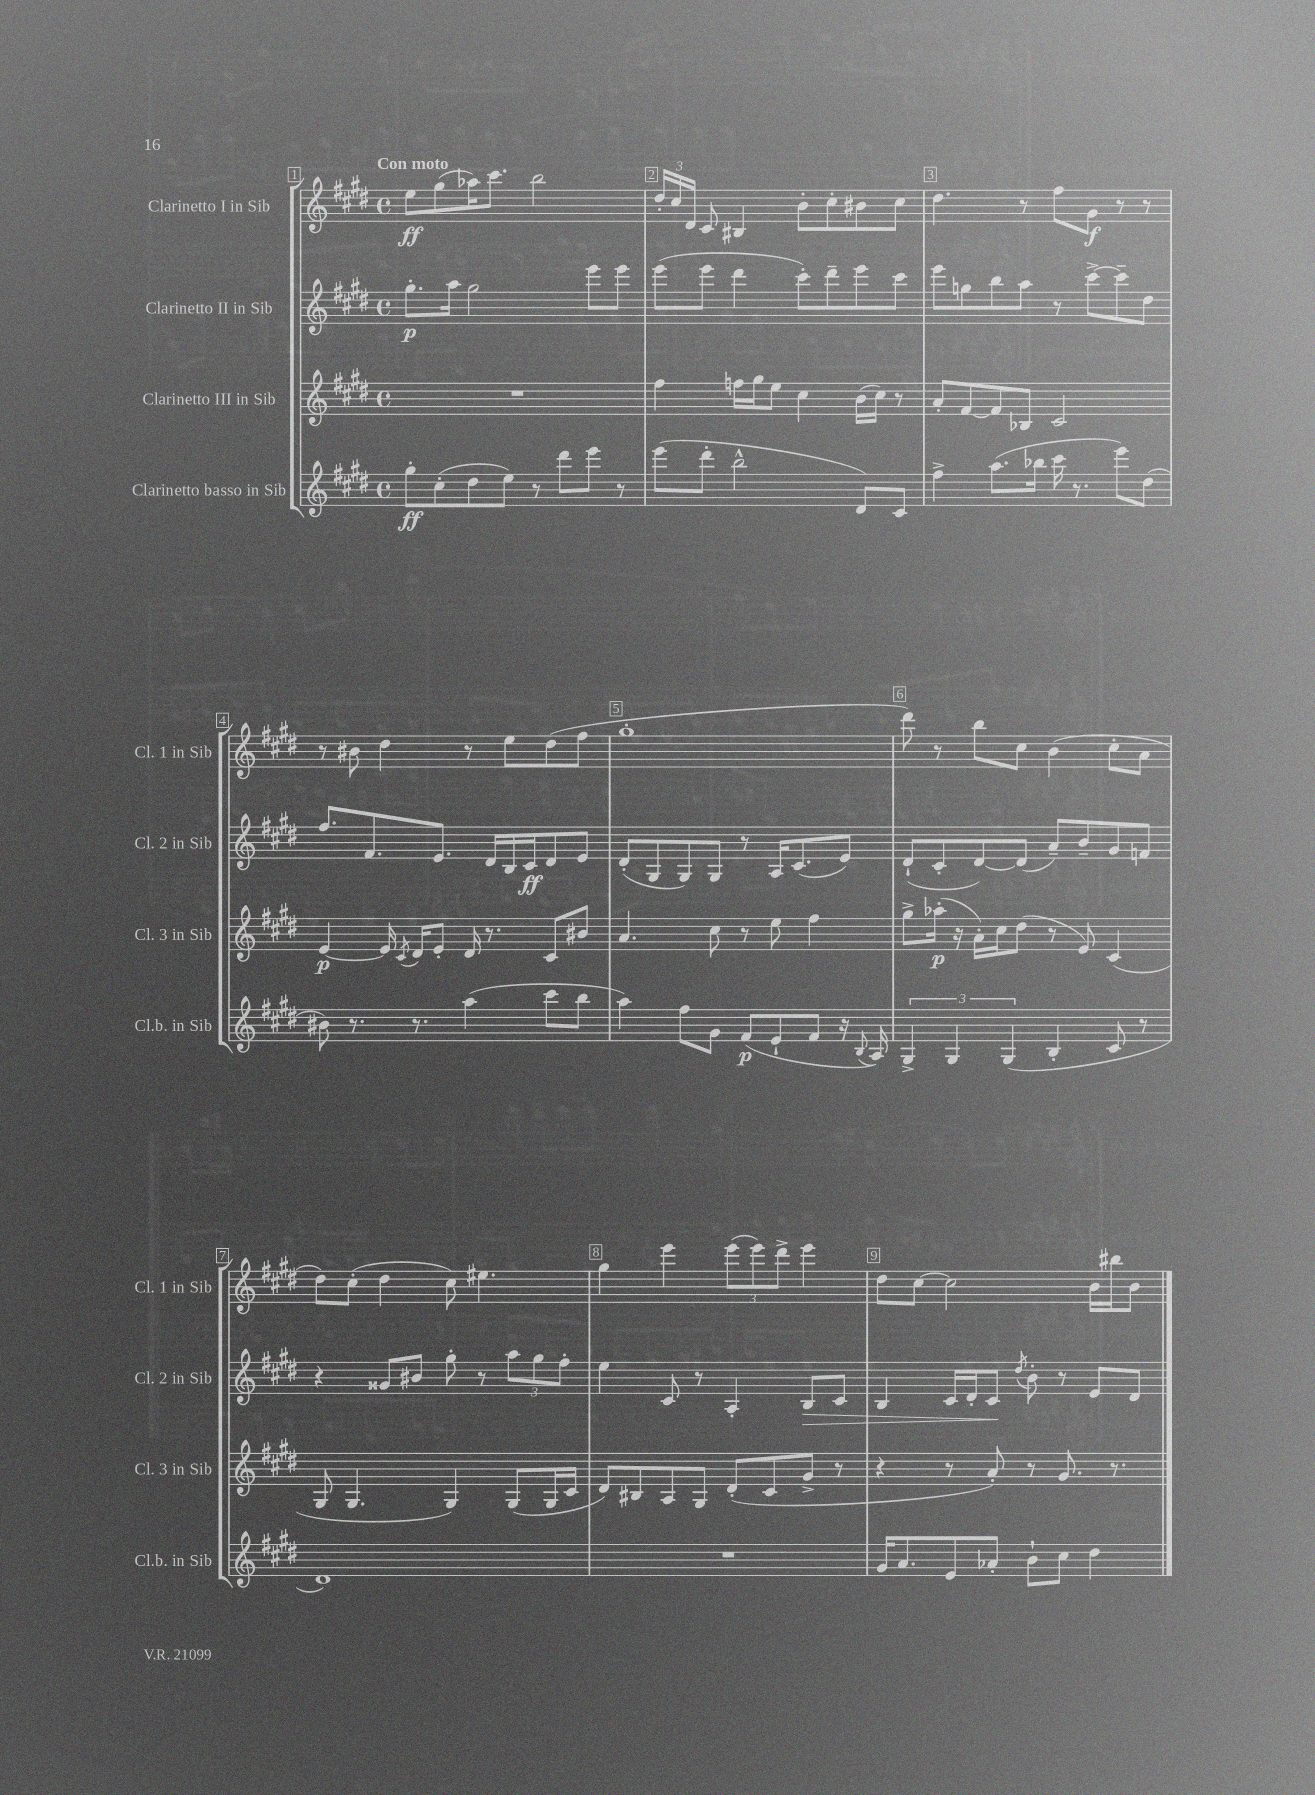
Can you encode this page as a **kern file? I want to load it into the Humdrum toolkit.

**kern	**dynam	**kern	**dynam	**kern	**dynam	**kern	**dynam
*part4	*part4	*part3	*part3	*part2	*part2	*part1	*part1
*staff4	*staff4	*staff3	*staff3	*staff2	*staff2	*staff1	*staff1
*I"Clarinetto basso in Sib	*	*I"Clarinetto III in Sib	*	*I"Clarinetto II in Sib	*	*I"Clarinetto I in Sib	*
*I'Cl.b. in Sib	*	*I'Cl. 3 in Sib	*	*I'Cl. 2 in Sib	*	*I'Cl. 1 in Sib	*
*clefG2	*	*clefG2	*	*clefG2	*	*clefG2	*
*k[f#c#g#d#]	*	*k[f#c#g#d#]	*	*k[f#c#g#d#]	*	*k[f#c#g#d#]	*
*M4/4	*	*M4/4	*	*M4/4	*	*M4/4	*
*met(c)	*	*met(c)	*	*met(c)	*	*met(c)	*
=1	=1	=1	=1	=1	=1	=1	=1
!	!	!	!	!	!	!LO:TX:a:B:t=Con moto	!
8gg#'\L	ff	1r	.	8.gg#'\L	p	8ee\L	ff
(8cc#'\	.	.	.	.	.	(8gg#\	.
.	.	.	.	16aa\Jk	.	.	.
8dd#\	.	.	.	2gg#\	.	16aa-X\K)	.
.	.	.	.	.	.	8.ccc#\J	.
8ee\J)	.	.	.	.	.	.	.
8r	.	.	.	.	.	2bb\	.
8ddd#\L	.	.	.	.	.	.	.
8eee\J	.	.	.	8eee\L	.	.	.
8r	.	.	.	8eee\J	.	.	.
=2	=2	=2	=2	=2	=2	=2	=2
(8eee\L	.	4ff#\	.	(8eee\L	.	24dd#'/LL	.
.	.	.	.	.	.	24cc#/	.
.	.	.	.	.	.	24d#/JJ	.
8ddd#'\J	.	.	.	8eee\J	.	8c#/	.
2bb^^\	.	16ffn\LL	.	4ddd#\	.	4B#X/	.
.	.	16gg#\J	.	.	.	.	.
.	.	8ee\J	.	.	.	.	.
.	.	4cc#\	.	8ccc#'\L)	.	8b'\L	.
.	.	.	.	8ddd#~\	.	8cc#'\	.
8d#/L)	.	(16b\LL	.	8eee\	.	8b#X\	.
.	.	16cc#\JJ)	.	.	.	.	.
8c#/J	.	8r	.	8ccc#\J	.	8cc#\J	.
=3	=3	=3	=3	=3	=3	=3	=3
4ff#^\	.	8a'/L	.	8eee\L	.	4.dd#\	.
.	.	[8f#/	.	8ggn\	.	.	.
(8.aa\L	.	8f#/]	.	8bb\	.	.	.
.	.	8B-X/J	.	8aa\J	.	8r	.
16bb-X\Jk	.	.	.	.	.	.	.
16ccc#\	.	2c#/	.	8r	.	8ff#\L	.
8.r	.	.	.	.	.	.	.
.	.	.	.	[8ccc#^\L	.	8g#\J	f
8eee\L)	.	.	.	8ccc#~\]	.	8r	.
(8dd#\J	.	.	.	8dd#\J	.	8r	.
!!LO:LB:g=z
=4	=4	=4	=4	=4	=4	=4	=4
8b#X\)	.	[4e/	p	8.ff#/L	.	8r	.
8.r	.	.	.	.	.	8b#X\	.
.	.	.	.	8.f#/	.	.	.
.	.	16e/]	.	.	.	4dd#\	.
.	.	8qc#/	.	.	.	.	.
8.r	.	16d#/KL	.	.	.	.	.
.	.	8e'/J	.	8.e/J	.	.	.
(4aa\	.	16d#/	.	.	.	8r	.
.	.	8.r	.	16d#/LL	.	.	.
.	.	.	.	16B/	.	8ee\L	.
.	.	.	.	16c#/J	ff	.	.
8ccc#\L	.	8c#/L	.	8d#/	.	(8dd#\	.
8bb\J	.	8b#X/J	.	8e/J	.	8ff#\J	.
=5	=5	=5	=5	=5	=5	=5	=5
4aa\)	.	4.a/	.	(8d#'/L	.	1gg#'	.
.	.	.	.	8G#/	.	.	.
8ff#\L	.	.	.	8G#/)	.	.	.
8g#\J	.	8cc#\	.	8G#/J	.	.	.
(8f#/L	p	8r	.	8r	.	.	.
8e`/	.	8ee\	.	16A/KL	.	.	.
.	.	.	.	(8.c#/	.	.	.
8f#/J	.	4ff#\	.	.	.	.	.
16r	.	.	.	8e/J)	.	.	.
8qqB/	.	.	.	.	.	.	.
16A/)	.	.	.	.	.	.	.
=6	=6	=6	=6	=6	=6	=6	=6
6G#^/	.	8gg#^\L	.	(8d#`/L	.	8ddd#\)	.
.	.	(16aa-X'\Jk	p	8c#'/	.	8r	.
6G#/	.	.	.	.	.	.	.
.	.	16r	.	.	.	.	.
.	.	16a'\LL)	.	[8d#/)	.	8bb\L	.
.	.	16cc#\J	.	.	.	.	.
(6G#/	.	.	.	.	.	.	.
.	.	(8dd#\J	.	(8d#/J]	.	8cc#\J	.
4B'/	.	8r	.	8a~/L)	.	(4b\	.
.	.	8e/)	.	8b~/	.	.	.
8c#/	.	(4c#/	.	8g#/	.	8cc#'\L	.
8r	.	.	.	8fn/J	.	8a\J	.
!!LO:LB:g=z
=7	=7	=7	=7	=7	=7	=7	=7
1d#)	.	8G#/	.	4r	.	8dd#\L)	.
.	.	4.G#/	.	.	.	(8cc#'\J	.
.	.	.	.	8g##X/L	.	4dd#\	.
.	.	.	.	8b#X/J	.	.	.
.	.	4G#/)	.	8gg#'\	.	8cc#\)	.
.	.	.	.	8r	.	4.ee#X\	.
.	.	(8G#/L	.	12aa\L	.	.	.
.	.	.	.	12gg#\	.	.	.
.	.	16G#/L	.	.	.	.	.
.	.	.	.	12ff#'\J	.	.	.
.	.	16c#/JJ	.	.	.	.	.
=8	=8	=8	=8	=8	=8	=8	=8
1r	.	8d#/L)	.	4ee\	.	4gg#\	.
.	.	8B#X/	.	.	.	.	.
.	.	8A/	.	8c#/	.	4eee\	.
.	.	8G#/J	.	8r	.	.	.
.	.	(8d#'/L	.	4A'/	.	(12eee\L	.
.	.	.	.	.	.	12eee\)	.
.	.	8c#/	.	.	.	.	.
.	.	.	.	.	.	12ddd#^\J	.
!	!	!	!	!	!LO:HP:b	!	!
.	.	8g#^/J	.	8B/L	>	4eee\	.
.	.	8r	.	8c#/J	.	.	.
=9	=9	=9	=9	=9	=9	=9	=9
16g#/KL	.	4r	.	4B/	.	8dd#\L	.
8.a/	.	.	.	.	.	.	.
.	.	.	.	.	.	[8cc#\J	.
8e/	.	8r	.	16c#/LL	.	2cc#\]	.
.	.	.	.	16d#'/J	.	.	.
8a-X'/J	.	8a'/)	.	8c#/J	.	.	.
.	.	.	.	8qdd#/	.	.	.
8b`\L	.	8r	.	8b'\	]	.	.
8cc#\J	.	8.g#/	.	8r	.	.	.
4dd#\	.	.	.	8e/L	.	16b\LL	.
.	.	8.r	.	.	.	16bb#X\J	.
.	.	.	.	8d#/J	.	8b\J	.
==	==	==	==	==	==	==	==
*-	*-	*-	*-	*-	*-	*-	*-
